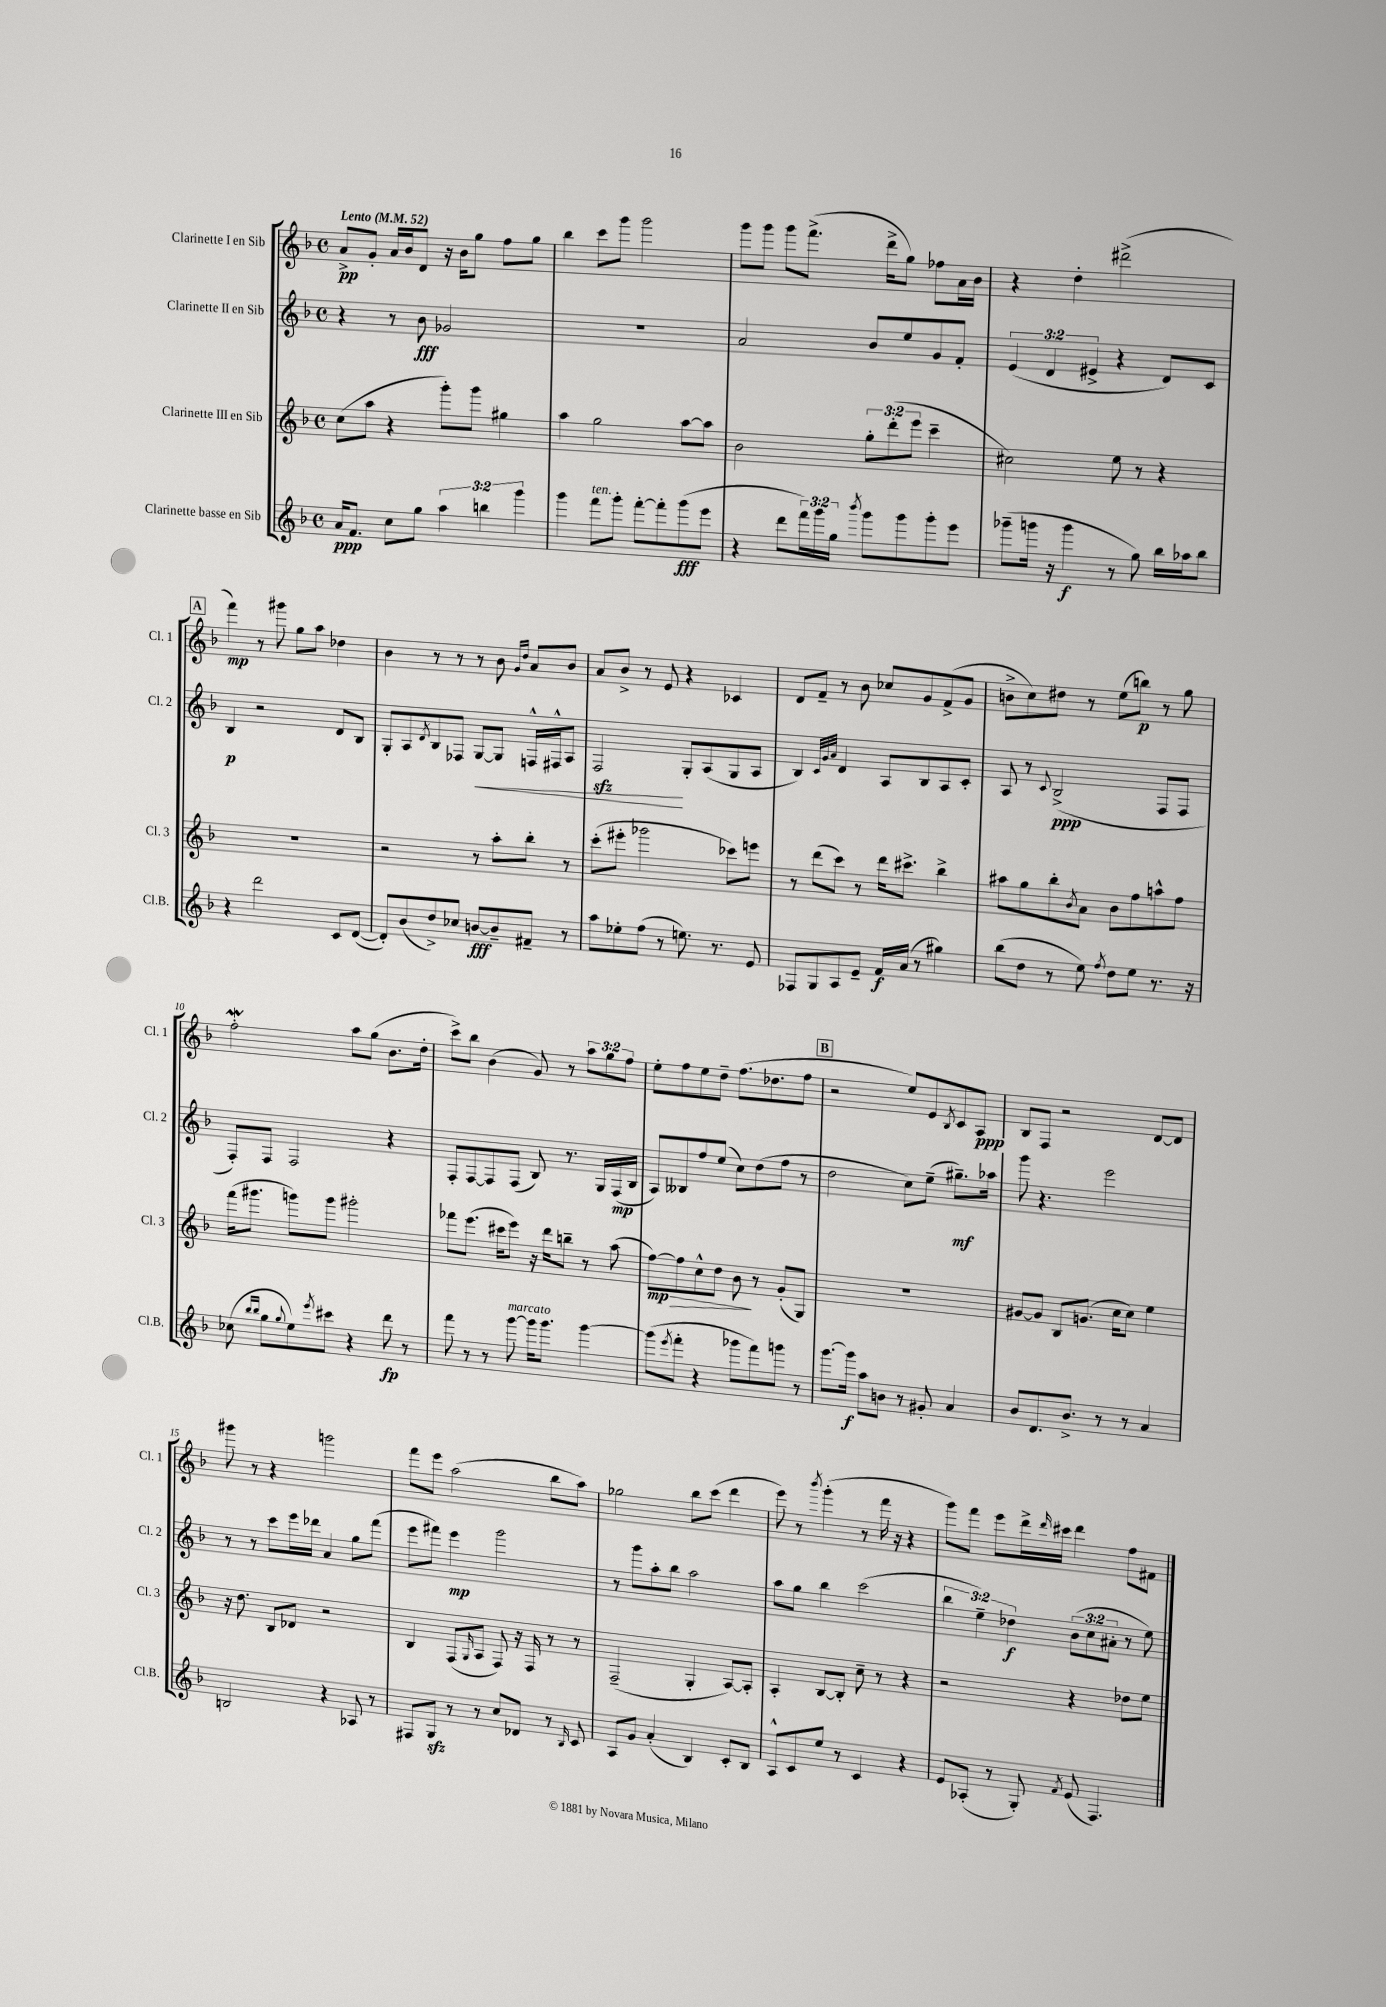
<<
\new StaffGroup <<
\new Staff = "s0" \with { instrumentName = "Clarinette I en Sib" shortInstrumentName = "Cl. 1" } {
    \clef treble \key f \major \defaultTimeSignature \time 4/4 \override Staff.TupletNumber.text = #tuplet-number::calc-fraction-text \tempo "Lento" 4 = 52
    a'8->\pp g'8-. a'16 bes'16 d'8 r16 bes'16 g''8 f''8 g''8 |
    bes''4 c'''8 g'''8 g'''2 |
    g'''8 g'''8 g'''8 f'''8.->( d'''16-> g''8) fes''8 a'16 bes'16 |
    r4 d''4-. dis'''2->( |
    \mark \markup { \box "A" } f'''4\mp) r8 gis'''8 g''8 a''8 des''4 |
    bes'4 r8 r8 r8 bes'8 \grace { g'16 d''16 } a'8 bes'8 |
    a'8 bes'8-> r8 e'8 r4 ces'4 |
    d'8 f'8-- r8 bes'8 ces''8 g'8 f'8->( g'8 |
    b'8-> c''8) dis''8 r8 e''8( b''8\p) r8 g''8 |
    f''2-.\mordent a''8 g''8( bes'8. d''16-. |
    c'''8->) bes''8 bes'4( g'8) r8 \tuplet 3/2 { a''8 g''8 f''8 } |
    e''8-. f''8 e''8 d''8-- f''8.( des''8. f''8 |
    \mark \markup { \box "B" } r2 e''8) e'8 \acciaccatura { bes8 } c'8 a8\ppp |
    bes8 f8 r2 d'8~ d'8 |
    gis'''8 r8 r4 g'''2 |
    f'''8 e'''8 a''2( bes''8 a''8) |
    ges''2 bes''8 c'''8( d'''4 |
    e'''8) r8 \acciaccatura { bes'''8 } g'''4-.( r8 f'''16 r16 r4 |
    g'''8) f'''8 e'''8 d'''16-> \grace { d'''16 } cis'''16 d'''4 f''8 fis'8 \bar "|." |
}
\new Staff = "s1" \with { instrumentName = "Clarinette II en Sib" shortInstrumentName = "Cl. 2" } {
    \clef treble \key f \major \defaultTimeSignature \time 4/4 \override Staff.TupletNumber.text = #tuplet-number::calc-fraction-text
    r4 r8 bes'8\fff ges'2 |
    R1 |
    a'2 bes'8 e''8 g'8 f'8-. |
    \tuplet 3/2 { e'4( d'4 eis'4-> } r4 d'8) c'8 |
    \mark \markup { \box "A" } bes4\p r2 d'8 bes8 |
    g8-. a8 \acciaccatura { d'8 } bes8 fes8 g8~\< g8 f16-^ fis16-^ a8 |
    f2\sfz\! g8-. a8( g8 a8 |
    bes4) \grace { c'32 g'32 a'32 } d'4 a8 bes8 a8 c'8-. |
    a8 r8 \appoggiatura { c'8 } bes2->\ppp( f8 f8 |
    f8-.) f8 f2 r4 |
    f8-. f8~ f8 f8( bes8) r8. g16 f16\mp( bes16 |
    a8) beses8 f''8 e''8( c''8) d''8( f''8 r8 |
    \mark \markup { \box "B" } d''2 c''8) e''8--( gis''8.--\mf) aes''16 |
    g'''8 r4. e'''2 |
    r8 r8 c'''8 e'''16 des'''16 a'4 g''8 f'''8( |
    e'''8 fis'''8) e'''4\mp g'''2 |
    r8 g'''8 a''8-. bes''8 a''2 |
    a''8 g''8 bes''4 c'''2( |
    \tuplet 3/2 { bes''4 e''4--) des''4\f } \tuplet 3/2 { bes'8( c''8 ais'8-. } r8 e''8) \bar "|." |
}
\new Staff = "s2" \with { instrumentName = "Clarinette III en Sib" shortInstrumentName = "Cl. 3" } {
    \clef treble \key f \major \defaultTimeSignature \time 4/4 \override Staff.TupletNumber.text = #tuplet-number::calc-fraction-text
    c''8( a''8 r4 g'''8-.) g'''8 gis''4 |
    a''4 g''2 a''8~ a''8 |
    bes'2 \tuplet 3/2 { g''8-. d'''8-.( e'''8 } c'''4-- |
    cis''2) e''8 r8 r4 |
    \mark \markup { \box "A" } R1 |
    r2 r8 a''8-. bes''8-. r8 |
    c'''8-.( eis'''8-. ges'''2 ces'''8) e'''8 |
    r8 d'''8( c'''8) r8 d'''16 cis'''8.-> bes''4-> |
    ais''8 g''8 bes''8-. \acciaccatura { bes'8 } a'8 bes'8 f''8 a''8-^ f''8 |
    f'''16( gis'''8. g'''8) g'''8 gis'''2-. |
    fes'''8 e'''8.( cis'''16 e'''8) r16 d'''16 b''8-- r8 a''8( |
    f''8~\mp\>) f''8 c''8-^ d''8 bes'8\! r8 g'8-.( g8) |
    \mark \markup { \box "B" } R1 |
    gis'8~ gis'8 bes8 g'8.( c''16 c''8) e''4 |
    r16 d''8. bes8 des'8 r2 |
    bes4 f8( \grace { g16 } a8 f8) r16 f16 r8 r8 |
    f2--( g4-. a8~) a8-. |
    a4-. bes8~ bes8-. c''8-- r8 r4 |
    r2 r4 des''8 e''8 \bar "|." |
}
\new Staff = "s3" \with { instrumentName = "Clarinette basse en Sib" shortInstrumentName = "Cl.B." } {
    \clef treble \key f \major \defaultTimeSignature \time 4/4 \override Staff.TupletNumber.text = #tuplet-number::calc-fraction-text
    a'16\ppp f'8. c''8 g''8 \tuplet 3/2 { a''4 b''4 g'''4 } |
    g'''4 f'''8^\markup { \italic "ten." } g'''8-. f'''8~-. f'''8-. g'''8\fff( e'''8 |
    r4 d'''8 \tuplet 3/2 { f'''16) g'''16 g''16 } \acciaccatura { bes'''8 } g'''8 g'''8 g'''8-. e'''8 |
    ges'''8--( g'''16 r16 g'''4\f r8 g''8) bes''16 aes''16 bes''8 |
    \mark \markup { \box "A" } r4 d'''2 c'8 d'8~( |
    d'8-.) bes'8( d''8->) ces''8 b'8~\fff b'8-- fis'8-- r8 |
    a''8 ees''8-. f''8( r8 e''8.) r8. e'8 |
    fes8 g8 a8 e'8-- f'16\f a'16( r8 gis''4) |
    bes''8( d''8 r8 e''8) \acciaccatura { f''8 } d''8 e''8 r8. r16 |
    ces''8( \grace { bes''16 bes''16 } g''8 \appoggiatura { g''8 } e''8) \acciaccatura { e'''8 } cis'''8 r4 d'''8\fp r8 |
    f'''8 r8 r8 g'''8~^\markup { \italic "marcato" } g'''16 g'''8. g'''4~ |
    g'''8( \acciaccatura { e'''8 } f'''8-. r4 ges'''8 f'''8) g'''8 r8 |
    \mark \markup { \box "B" } g'''8.~ g'''16\f a''8 b'8 r8 gis'8-. a'4 |
    bes'8 d'8. bes'8.-> r8 r8 a'4 |
    b2 r4 aes8 r8 |
    fis8 g8\sfz r8 r8 c''8 des'8 r8 \grace { bes16 } c'8 |
    a8 g'8 a'4-.( bes4) c'8-. bes8 |
    a8-^ c'8 e''8 r8 c'4 r4 |
    e'8 aes8-.( r8 g8-.) \acciaccatura { f'8 } e'8( f4.) \bar "|." |
}
>>
>>
